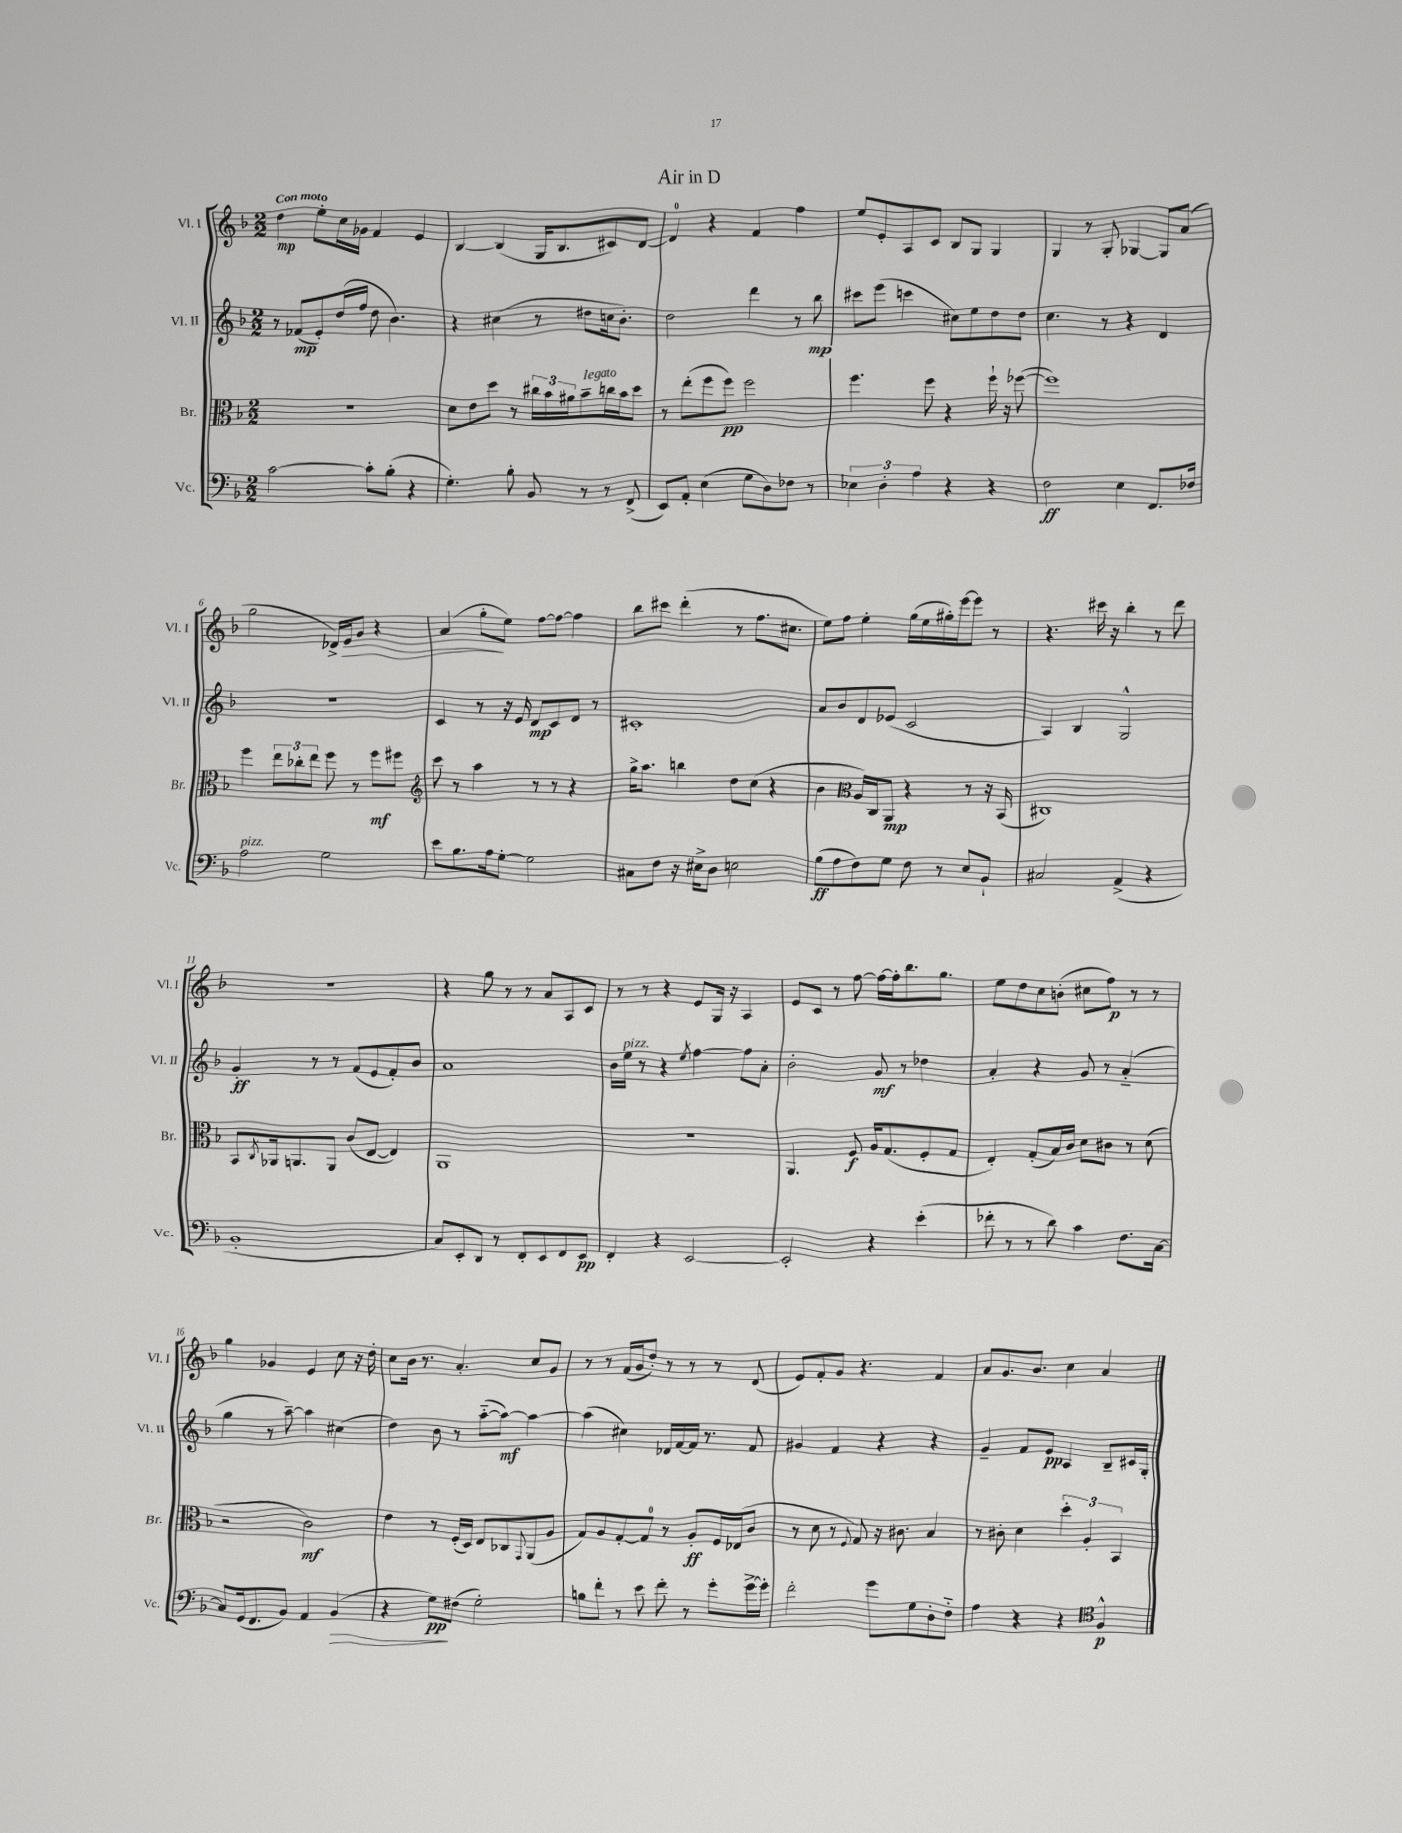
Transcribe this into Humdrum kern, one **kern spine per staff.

**kern	**kern	**kern	**kern
*staff4	*staff3	*staff2	*staff1
*clefF4	*clefC3	*clefG2	*clefG2
*k[b-]	*k[b-]	*k[b-]	*k[b-]
*M2/2	*M2/2	*M2/2	*M2/2
[2c	1r	8r	4dd
.	.	(8f-	.
.	.	8e')	8ee'
.	.	(16dd	16cc
.	.	16ff	16g-
8c']	.	8dd	4f
(8B-'	.	4.b-)	.
4r	.	.	4e
=	=	=	=
4.G')	8d	4r	[4B-
.	8e	.	.
.	8dd	(4cc#	(4B-]
8B-'	8r	.	.
8BB-	24cc#	8r	16G
.	24b-	.	.
.	.	.	8.B-
.	24a#	.	.
8r	8b-~	8dd#	.
8r	16cc	16cc	8c#)
.	16b-	8.b-')	.
(8FF^	8dd	.	[8d
=	=	=	=
8EE)	8r	2dd	4d]
8AA'	(8ee'	.	.
(4E	8ff	.	4r
.	8ff)	.	.
8G	2ff	4ddd	4f
8D)	.	.	.
8F-	.	8r	4ff
8r	.	8bb-	.
=	=	=	=
6E-	4.ff	8ccc#	8ee
.	.	(8eee	8e'
6D'	.	.	.
.	.	4ccc	8A
6A	.	.	.
.	8ff	.	8c
4r	4r	8cc#)	8B-
.	.	8ee	8G
4r	16ff`	8dd	4G
.	16r	.	.
.	([8ff-	8dd	.
=	=	=	=
2F	1ff-])	4.cc	4G
.	.	.	8r
.	.	8r	8G'
4E	.	4r	[4G-
8.FF	.	4d	8G-]
.	.	.	(8a
16F-	.	.	.
=	=	=	=
2A	4ff	1r	2gg
.	12ee	.	.
.	12cc-'	.	.
.	12ee	.	.
2G	8ff	.	16d-^)
.	.	.	16e
.	8r	.	8g
.	8ff	.	4r
.	8ff#	.	.
=	=	=	=
*	*clefG2	*	*
8e	8ccc	4c	(4a
8.B-	8r	.	.
.	4aa	8r	8gg'
16A	.	.	.
[8G'	.	16r	8ee)
.	.	16e	.
2G]	8r	8d	[8ff
.	8r	8c	8ff_
.	4r	8d	4ff]
.	.	8r	.
=	=	=	=
8C#	16gg^	1c#'	8bb-
.	8.aa	.	.
8F	.	.	8ccc#
16r	4bb	.	(4ddd'
16E#^	.	.	.
8D	.	.	.
2E	8dd	.	8r
.	(8cc	.	8.ff
.	4r	.	.
.	.	.	8.cc#
=	=	=	=
(8B-	4b-	8a	8ee)
8A	.	8b-	8ff
*	*clefC3	*	*
8F)	16A)	8d	4ee'
.	16C	.	.
8G	8AA	(8e-	.
8F	4r	2c	(16gg
.	.	.	16ee
8r	.	.	16gg#')
.	.	.	[16eee
8E	8r	.	8eee]
8BB-`	16r	.	8r
.	(16BB-	.	.
=	=	=	=
2C#	1C#)	4A)	4.r
.	.	4B-	.
.	.	.	16ccc#
.	.	.	16r
(4AA^	.	2G^^	4bb-'
4r	.	.	8r
.	.	.	8ddd
=	=	=	=
1BB-'	8BB-	4g'	1r
.	8qC	.	.
.	16AA-	.	.
.	8.AA	.	.
.	.	8r	.
.	8AA	8r	.
.	(8c	(8f	.
.	[8E	8e	.
.	4E])	8f')	.
.	.	8b-	.
=	=	=	=
8C)	1AA	1a	4r
8EE'	.	.	.
8DD	.	.	8gg
8r	.	.	8r
8FF'	.	.	8r
8EE	.	.	8a
8FF	.	.	8A
8EE	.	.	8c
=	=	=	=
4FF'	1r	16b-	8r
.	.	16ee	.
.	.	8r	8r
4r	.	4r	4r
.	.	8qee	.
[2EE	.	[4ff	8e
.	.	.	16G
.	.	.	16r
.	.	8ff]	4A
.	.	8a'	.
=	=	=	=
2EE']	4.AA	2b-'	8e
.	.	.	8c
.	.	.	8r
.	8F	.	[8ff
4r	16A	8g	16ff_
.	(8.G	.	16ff']
.	.	8r	8.bb-
(4e'	8F'	4dd-	.
.	.	.	8.gg
.	8G	.	.
=	=	=	=
8f-'	4E')	4a'	8ee
8r	.	.	8dd
8r	(8G'	4r	8cc
8d)	16B-)	.	(8b'
.	16c	.	.
4c	8d	8g	8cc#
.	8c#	8r	8ff)
8.F	8r	(4a'~	8r
.	(8d	.	8r
[16C	.	.	.
=	=	=	=
8C]	2r	4gg	4gg
(16GG	.	.	.
8.FF	.	.	.
.	.	8r	4g-
8BB-)	.	[8aa~)	.
4AA	2c)	4aa]	4e
(4BB-	.	(4cc#	8cc
.	.	.	16r
.	.	.	16dd'
=	=	=	=
4r	4e	4dd)	8cc
.	.	.	16b-
.	.	.	8.r
8G)	8r	8b-	.
(8F#	(16F'	8r	4.a'
.	16D)	.	.
2G')	8E	([8aa'~	.
.	8C-	8aa_)	.
.	8qqGG	.	.
.	(8AA	4aa_	8cc
.	8A	.	8g
=	=	=	=
8B	8G)	(4aa]	8r
8f'	8A	.	8r
8r	[8G'	4cc#)	(16f
.	.	.	16g
8e	8G]	.	8dd')
8f'	8r	16d-	8r
.	.	[16f	.
8r	8A'	16f]	8r
.	.	8.r	.
8g'	16F	.	8r
.	(16E-	.	.
[16g^	8c	8f	(8d
16g']	.	.	.
=	=	=	=
2f'	8r	4g#	8e)
.	8d	.	8f'
.	8r	4f	8g
.	8qqF	.	.
.	8G)	.	4.r
8g	16r	4r	.
.	8.c#	.	.
8G	.	.	.
8D'	4B-	4r	4f
8F'~	.	.	.
=	=	=	=
4A	8r	4g~	8a
.	8c#'	.	8.g
4r	4d	8f	.
.	.	.	8.b-
.	.	8e	.
4r	6dd'	4A	4cc
.	6A'	.	.
*clefC4	*	*	*
4F^^	.	8B-~	4a
.	6BB-	.	.
.	.	16c#	.
.	.	16G'	.
==	==	==	==
*-	*-	*-	*-
